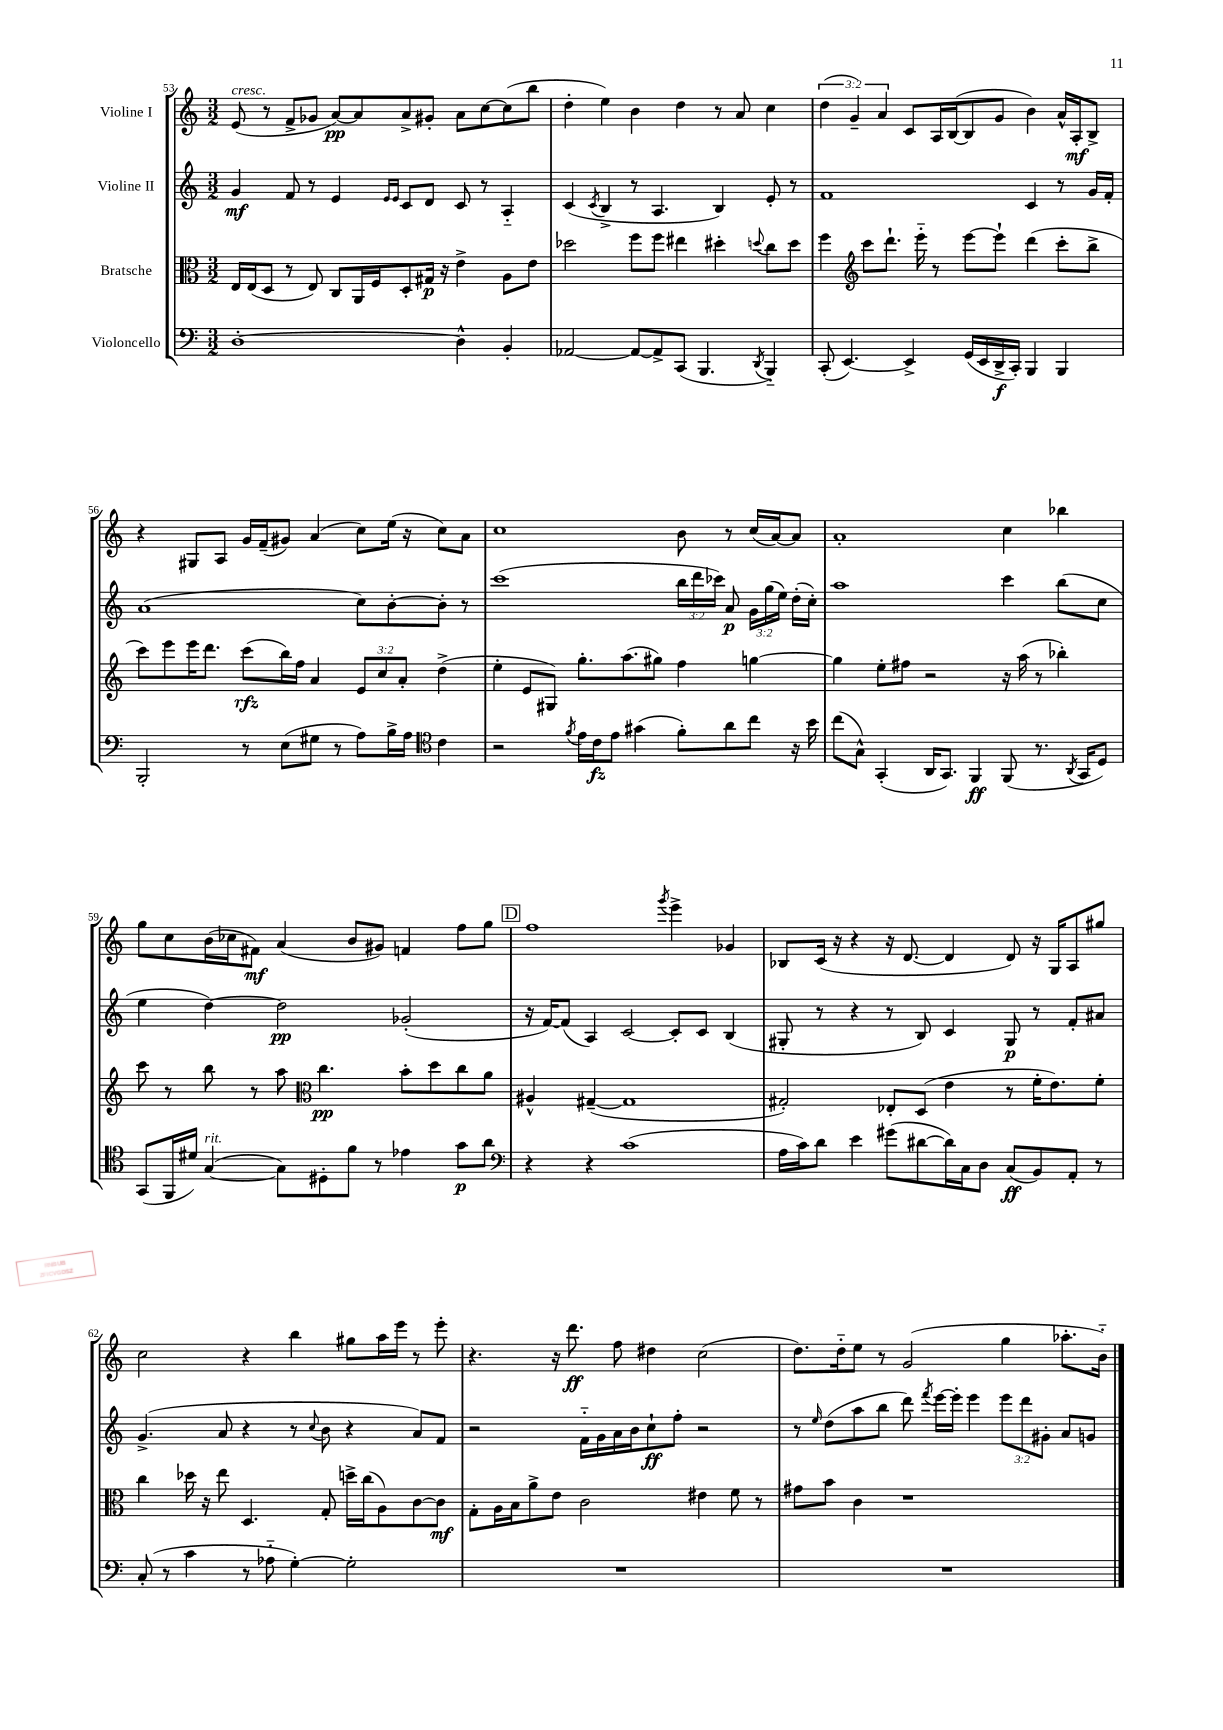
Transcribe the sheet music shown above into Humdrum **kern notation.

**kern	**kern	**kern	**kern
*staff4	*staff3	*staff2	*staff1
*clefF4	*clefC3	*clefG2	*clefG2
*k[]	*k[]	*k[]	*k[]
*M3/2	*M3/2	*M3/2	*M3/2
[1D'	16E	4g	(8e
.	(16E	.	.
.	8D	.	8r
.	8r	8f	8f^
.	8E)	8r	8g-
.	8C	4e	[8a)
.	16AA	.	8a]
.	16F	.	.
.	.	16qqe	.
.	.	16qqe	.
.	8D'	8c	8a^
.	16G#	8d	8g#'
.	16r	.	.
4D^^]	4e^	8c	8a
.	.	8r	[8cc
4BB'	8A	4A'~	(8cc]
.	8e	.	8bb
=	=	=	=
[2AA-	2dd-	(4c	4dd'
.	.	8qc	.
.	.	4B^	4ee)
8AA-_	8ff	8r	4b
8AA-^]	8ff	4.A	.
(8CC	4ee#	.	4dd
4.BBB	.	.	.
.	4dd#'	4B)	8r
.	.	.	8a
8qDD	8qqdd	.	.
4BBB'~)	8cc	8e'	4cc
.	8dd	8r	.
=	=	=	=
(8CC'	4ff	1f	(6dd
[4.EE)	.	.	.
.	.	.	6g~)
*	*clefG2	*	*
.	8ccc	.	.
.	.	.	6a
.	8.ddd`	.	.
4EE^]	.	.	8c
.	16eee'~	.	.
.	8r	.	16A
.	.	.	([16B
(16GG	[8eee	.	8B]
16EE	.	.	.
16DD^	8eee`]	.	8g
16CC')	.	.	.
4BBB	(4ddd	4c	4b)
4BBB	8ccc'	8r	16a^^
.	.	.	16A'
.	8bb^	16g	8B^
.	.	16f'	.
=	=	=	=
2BBB'	8ccc)	(1a	4r
.	8eee	.	.
.	16eee	.	8G#
.	8.ddd	.	.
.	.	.	8A
8r	(8ccc	.	16g
.	.	.	(16f~
(8E	16bb)	.	8g#)
.	16ff	.	.
8G#	4a	.	(4a
8r	.	.	.
8A)	12e	8cc)	8cc)
.	12cc	.	.
16B^	.	[8b'	(16ee
.	12a'	.	.
16A	.	.	16r
*clefC4	*	*	*
4c	(4dd^	8b']	8cc)
.	.	8r	8a
=	=	=	=
2r	4ee'	(1ccc	1cc
.	8e	.	.
.	8G#)	.	.
8qf	.	.	.
16e	8.gg'	.	.
16c	.	.	.
8e	.	.	.
.	(8.aa	.	.
(4g#	.	.	.
.	8gg#)	.	.
8f')	4ff	24bb	8b
.	.	24ddd	.
.	.	24ccc-)	.
8a	.	8a	8r
8cc	[4gg	24g	(16cc
.	.	(24gg	.
.	.	.	[16a)
.	.	24ee)	.
16r	.	(16dd'	8a]
16b	.	16cc')	.
=	=	=	=
(8cc	4gg]	1aa	1a'
8G^^)	.	.	.
(4GG'	8ee'	.	.
.	8ff#	.	.
16AA	2r	.	.
8.GG)	.	.	.
4FF	.	.	.
(8FF	16r	4ccc	4cc
.	(16aa	.	.
8.r	8r	.	.
.	4bb-')	(8bb	4bb-
8qAA	.	.	.
16GG	.	.	.
8D)	.	8cc	.
=	=	=	=
(8GG	8ccc	4ee	8gg
16FF	8r	.	8cc
16d#)	.	.	.
([4G	8bb	[4dd)	(16b
.	.	.	16cc-
.	8r	.	8f#)
8G])	8aa	2dd]	(4a
*	*clefC3	*	*
8D#'	4.cc	.	.
8f	.	.	8b
8r	.	.	8g#)
4e-	8b'	(2g-'	4f
.	8dd	.	.
8g	8cc	.	8ff
8a	8a	.	8gg
=	=	=	=
*clefF4	*	*	*
4r	4A#^^	16r	1ff
.	.	[16f)	.
.	.	(8f]	.
4r	([4G#~	4A)	.
(1c	1G#]	[2c	.
.	.	.	8qggg
.	.	8c']	4eee^
.	.	8c	.
.	.	(4B	4g-
=	=	=	=
16A	2G#')	8G#'	8B-
16c)	.	.	.
8d	.	8r	(16c
.	.	.	16r
4e	.	4r	4r
(8g#	8E-'	8r	16r
.	.	.	[8.d
[8d#	(8D	8B)	.
16d#])	4e	4c	4d]
16C	.	.	.
8D	.	.	.
(8C	8r	8G#	8d)
8BB)	16f'	8r	16r
.	8.e)	.	16G
8AA'	.	8f'	8A
8r	8f'	8a#	8gg#
=	=	=	=
(8C'	4cc	(4.g^	2cc
8r	.	.	.
4c	16dd-	.	.
.	16r	.	.
.	8ee	8a	.
8r	4.D	4r	4r
8A-'~	.	.	.
[4G')	.	8r	4bb
.	.	8qqcc	.
.	8G'	8b	.
2G']	16dd^	4r	8gg#
.	(16cc	.	.
.	8A)	.	16aa
.	.	.	16eee
.	[8c	8a)	8r
.	8c]	8f	8eee'
=	=	=	=
1.r	8G'	2r	4.r
.	16A	.	.
.	16B	.	.
.	8a^	.	.
.	8e	.	16r
.	.	.	8.ddd
.	2c	16f'~	.
.	.	16g	.
.	.	16a	8ff
.	.	16b	.
.	.	8cc`	4dd#
.	.	8ff'	.
.	4e#	2r	(2cc
.	8f	.	.
.	8r	.	.
=	=	=	=
1.r	8g#	8r	8.dd)
.	.	16qqee	.
.	8b	(8dd	.
.	.	.	16dd'~
.	4c	8aa	8ee
.	.	8bb	8r
.	1r	8ddd)	(2g
.	.	8qfff	.
.	.	[16eee	.
.	.	16eee']	.
.	.	4eee	.
.	.	12eee	4gg
.	.	12ddd	.
.	.	12g#'	.
.	.	8a	8.aa-'
.	.	8g	.
.	.	.	16b'~)
==	==	==	==
*-	*-	*-	*-
